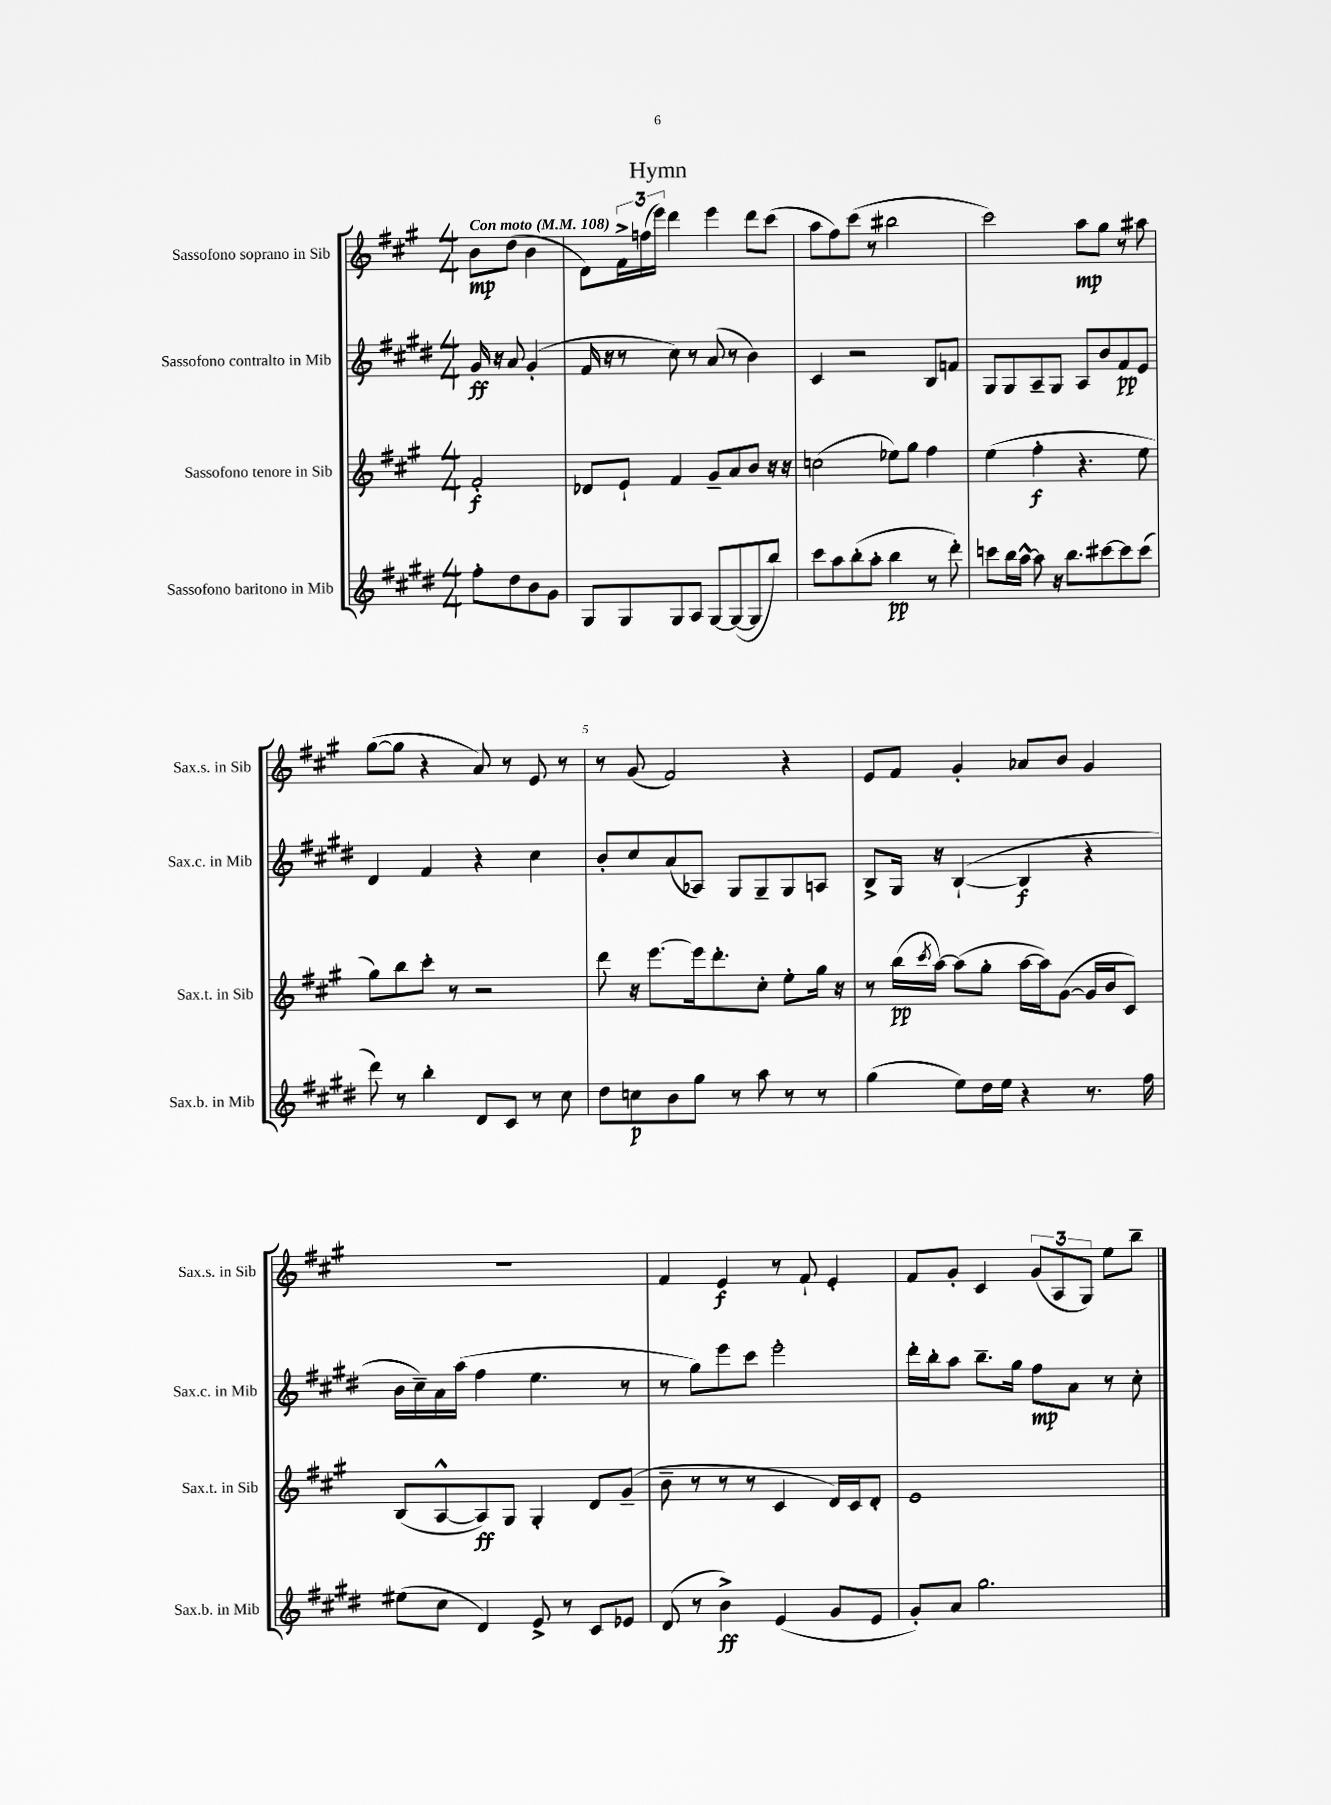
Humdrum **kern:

**kern	**dynam	**kern	**dynam	**kern	**dynam	**kern	**dynam
*part4	*part4	*part3	*part3	*part2	*part2	*part1	*part1
*staff4	*staff4	*staff3	*staff3	*staff2	*staff2	*staff1	*staff1
*I"Sassofono baritono in Mib	*	*I"Sassofono tenore in Sib	*	*I"Sassofono contralto in Mib	*	*I"Sassofono soprano in Sib	*
*I'Sax.b. in Mib	*	*I'Sax.t. in Sib	*	*I'Sax.c. in Mib	*	*I'Sax.s. in Sib	*
*clefG2	*	*clefG2	*	*clefG2	*	*clefG2	*
*k[f#c#g#d#]	*	*k[f#c#g#]	*	*k[f#c#g#d#]	*	*k[f#c#g#]	*
*M4/4	*	*M4/4	*	*M4/4	*	*M4/4	*
*MM108	*	*MM108	*	*MM108	*	*MM108	*
=	=	=	=	=	=	=	=
!	!	!	!	!	!	!LO:TX:a:B:t=Con moto	!
8ff#'\L	.	2f#'/	f	16g#/	ff	8b\L	mp
.	.	.	.	16r	.	.	.
8dd#\	.	.	.	8a/	.	(8dd\J	.
8b\	.	.	.	(4g#'/	.	4b\	.
8g#\J	.	.	.	.	.	.	.
=1	=1	=1	=1	=1	=1	=1	=1
8G#/L	.	8d-X/L	.	16f#/	.	8d\L)	.
.	.	.	.	16r	.	.	.
8G#/	.	8e`/J	.	8r	.	24f#^\L	.
.	.	.	.	.	.	(24ffn\	.
.	.	.	.	.	.	24eee\JJ)	.
8G#/	.	4f#/	.	8cc#\)	.	4ddd\	.
8A/J	.	.	.	8r	.	.	.
[8G#/L	.	8g#~/L	.	(8a/	.	4eee\	.
(8G#/_	.	8a/	.	8r	.	.	.
8G#/]	.	8b/J	.	4b\)	.	8ddd\L	.
8bb/J)	.	16r	.	.	.	(8ccc#\J	.
.	.	16r	.	.	.	.	.
=2	=2	=2	=2	=2	=2	=2	=2
8ccc#\L	.	(2ccn\	.	4c#/	.	8aa\L	.
8aa\	.	.	.	.	.	8ff#\)	.
(8bb'\	.	.	.	2r	.	(8ccc#\J	.
8aa'\J	.	.	.	.	.	8r	.
4bb\	pp	8ee-X\L)	.	.	.	2bb#X\	.
.	.	8gg#\J	.	.	.	.	.
8r	.	4ff#\	.	8B/L	.	.	.
8ddd#'\)	.	.	.	8fn/J	.	.	.
=3	=3	=3	=3	=3	=3	=3	=3
8cccn\L	.	(4ee\	.	8G#/L	.	2ccc#\)	.
16bb\L	.	.	.	8G#/	.	.	.
[16aa^^\JJ	.	.	.	.	.	.	.
8aa\]	.	4ff#'\	f	8A~/	.	.	.
16r	.	.	.	8G#/J	.	.	.
8.bb\L	.	.	.	.	.	.	.
.	.	4.r	.	8A/L	.	8aa\L	mp
[8ccc#X\	.	.	.	8b/	.	8gg#\J	.
8ccc#\]	.	.	.	8f#/	pp	8r	.
(8ccc#\J	.	8ee\	.	8e/J	.	8aa#X\	.
!!LO:LB:g=z
=4	=4	=4	=4	=4	=4	=4	=4
8ddd#\)	.	8gg#\L)	.	4d#/	.	([8gg#\L	.
8r	.	8bb\	.	.	.	8gg#\J]	.
4bb'\	.	8ccc#'\J	.	4f#/	.	4r	.
.	.	8r	.	.	.	.	.
8d#/L	.	2r	.	4r	.	8a/)	.
8c#/J	.	.	.	.	.	8r	.
8r	.	.	.	4cc#\	.	8e/	.
8cc#\	.	.	.	.	.	8r	.
=5	=5	=5	=5	=5	=5	=5	=5
8dd#\L	.	8ddd\	.	8b'/L	.	8r	.
8ccn\	p	16r	.	8cc#/	.	(8g#/	.
.	.	[8.eee\L	.	.	.	.	.
8b\	.	.	.	(8a/	.	2f#/)	.
8gg#\J	.	16eee\k]	.	8A-X/J)	.	.	.
.	.	8.ddd'\	.	.	.	.	.
8r	.	.	.	8G#/L	.	.	.
8aa\	.	8cc#'\J	.	8G#~/	.	.	.
8r	.	8ee'\L	.	8G#/	.	4r	.
8r	.	16gg#\Jk	.	8An/J	.	.	.
.	.	16r	.	.	.	.	.
=6	=6	=6	=6	=6	=6	=6	=6
(4gg#\	.	8r	.	8B^/L	.	8e/L	.
.	.	(16bb\LL	pp	16G#/Jk	.	8f#/J	.
.	.	8qccc#/	.	.	.	.	.
.	.	[16aa\JJ)	.	16r	.	.	.
8ee\L)	.	(8aa\L]	.	([4B`/	.	4g#'/	.
16dd#\L	.	8gg#'\J	.	.	.	.	.
16ee\JJ	.	.	.	.	.	.	.
4r	.	[16aa\LL	.	4B/]	f	8a-X/L	.
.	.	16aa\J])	.	.	.	.	.
.	.	([8g#\J	.	.	.	8b/J	.
8.r	.	16g#/LL]	.	4r	.	4g#/	.
.	.	16b/J	.	.	.	.	.
.	.	8c#/J)	.	.	.	.	.
16ff#\	.	.	.	.	.	.	.
!!LO:LB:g=z
=7	=7	=7	=7	=7	=7	=7	=7
(8ee#X\L	.	(8B/L	.	16b\LL	.	1r	.
.	.	.	.	16cc#~\)	.	.	.
8cc#\J	.	[8A^^/	.	16a\	.	.	.
.	.	.	.	(16aa\JJ	.	.	.
4d#/)	.	8A/])	ff	4ff#\	.	.	.
.	.	8G#/J	.	.	.	.	.
8e^/	.	4G#'/	.	4.ee\	.	.	.
8r	.	.	.	.	.	.	.
8c#/L	.	8d/L	.	.	.	.	.
8e-X/J	.	(8g#~/J	.	8r	.	.	.
=8	=8	=8	=8	=8	=8	=8	=8
(8d#/	.	8b~\	.	8r	.	4f#/	.
8r	.	8r	.	8gg#\L)	.	.	.
4b^\)	ff	8r	.	8eee\	.	4e/	f
.	.	8r	.	8ccc#\J	.	.	.
(4e/	.	4c#/	.	2eee'\	.	8r	.
.	.	.	.	.	.	8f#`/	.
8g#/L	.	16d/LL)	.	.	.	4e'/	.
.	.	16c#/J	.	.	.	.	.
8e/J	.	8d'/J	.	.	.	.	.
=9	=9	=9	=9	=9	=9	=9	=9
8g#'/L)	.	1e	.	16ddd#'\LL	.	8f#/L	.
.	.	.	.	16bb'\J	.	.	.
8a/J	.	.	.	8aa\J	.	8g#'/J	.
2.gg#\	.	.	.	8.bb~\L	.	4c#/	.
.	.	.	.	16gg#\Jk	.	.	.
.	.	.	.	8ff#\L	mp	(12g#/L	.
.	.	.	.	.	.	12A/	.
.	.	.	.	8a\J	.	.	.
.	.	.	.	.	.	12G#/J)	.
.	.	.	.	8r	.	8ee\L	.
.	.	.	.	8cc#'\	.	8bb~\J	.
==	==	==	==	==	==	==	==
*-	*-	*-	*-	*-	*-	*-	*-
